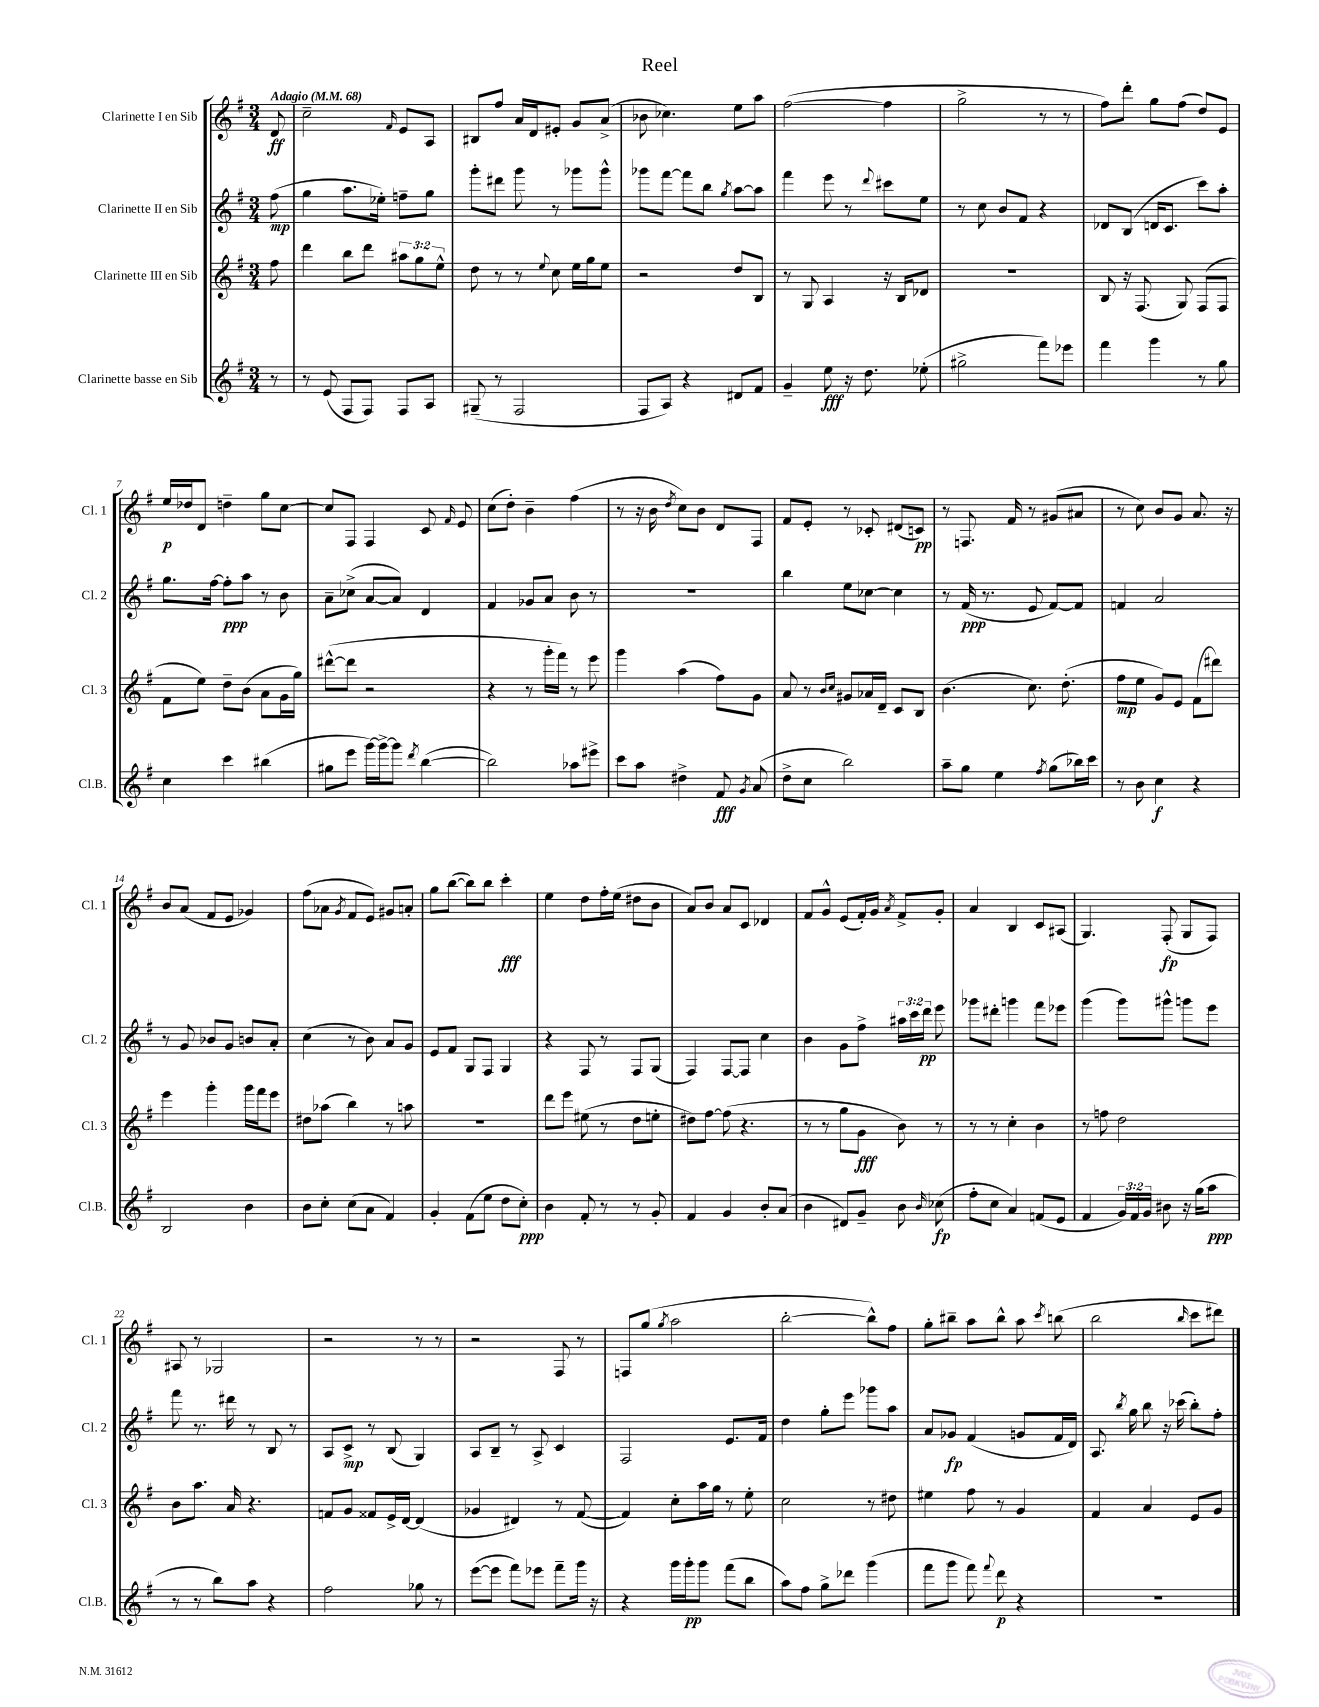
\header { title = "Reel" }
<<
\new StaffGroup <<
\new Staff = "s0" \with { instrumentName = "Clarinette I en Sib" shortInstrumentName = "Cl. 1" } {
    \clef treble \key g \major \numericTimeSignature \time 3/4 \partial 8 \tempo "Adagio" 4 = 68
    \autoBeamOff d'8\ff |
    c''2-- \grace { fis'16 } e'8[ a8] |
    bis8[ fis''8] a'16[ d'16 eis'8]-. g'8[ a'8]->( |
    bes'8 ces''4.) e''8[ a''8] |
    fis''2~( fis''4 |
    g''2-> r8 r8 |
    fis''8[) d'''8]-. g''8[ fis''8]( d''8[) e'8] |
    e''16[\p des''16 d'8] d''4-- g''8[ c''8]~ |
    c''8[ fis8] fis4 c'8 \grace { fis'16 } e'8 |
    c''8[( d''8]-.) b'4-- fis''4( |
    r8 r16 b'16 \acciaccatura { d''8 } c''8[) b'8] d'8[ fis8] |
    fis'8[ e'8]-. r8 ces'8-. dis'8[( c'8]\pp) |
    r8 f8. fis'16 r8 gis'8[( ais'8] |
    r8 c''8) b'8[ g'8] a'8. r16 |
    b'8[ a'8]( fis'8[ e'8] ges'4) |
    fis''8[( aes'8] \acciaccatura { g'8 } fis'8[ e'8]) gis'8[ a'8]-. |
    g''8[ b''8]~( b''8[) b''8] c'''4-.\fff |
    e''4 d''8[ fis''16-. e''16]( dis''8[ b'8] |
    a'8[) b'8] a'8[ c'8] des'4 |
    fis'8[ g'8]-^ e'8[( fis'16-.) g'16] \acciaccatura { a'8 } fis'8[-> g'8]-. |
    a'4 b4 c'8[ ais8]( |
    g4.) fis8-.\fp( g8[ fis8]) |
    ais8 r8 ges2 |
    r2 r8 r8 |
    r2 fis8 r8 |
    f8[ g''8]( \acciaccatura { g''8 } a''2 |
    b''2~-. b''8[-^) fis''8] |
    g''8[-. bis''8]-- a''8[ bis''8]-^ a''8 \acciaccatura { c'''8 } b''8( |
    b''2 \grace { b''16 } c'''8[ dis'''8]) \bar "|." |
}
\new Staff = "s1" \with { instrumentName = "Clarinette II en Sib" shortInstrumentName = "Cl. 2" } {
    \clef treble \key g \major \numericTimeSignature \time 3/4 \override Staff.TupletNumber.text = #tuplet-number::calc-fraction-text \partial 8
    \autoBeamOff fis''8\mp( |
    g''4 a''8.[ ees''16]-.) f''8[-- g''8] |
    g'''8[-. dis'''8] g'''8 r8 ges'''8[ ges'''8]-^ |
    ges'''8[ fis'''8]~ fis'''8[ b''8] \acciaccatura { g''8 } a''8[~ a''8] |
    fis'''4 e'''8 r8 \appoggiatura { d'''8 } cis'''8[ e''8] |
    r8 c''8 b'8[ fis'8] r4 |
    des'8[ b8]( d'16[ c'8.] c'''8[) a''8]-. |
    g''8.[ fis''16]~ fis''8[-.\ppp a''8] r8 b'8 |
    a'8[-- ces''8]->( a'8[~ a'8]) d'4 |
    fis'4 ges'8[ a'8] b'8 r8 |
    R2. |
    b''4 e''8[ ces''8]~ ces''4 |
    r8 fis'16\ppp( r8. e'8 fis'8[~) fis'8] |
    f'4 a'2 |
    r8 g'8 bes'8[ g'8] b'8[ a'8]-. |
    c''4( r8 b'8) a'8[ g'8] |
    e'8[ fis'8] g8[ fis8] g4 |
    r4 fis8 r8 fis8[ g8]( |
    fis4) fis8[~ fis8] c''4 |
    b'4 g'8[ fis''8]-> \tuplet 3/2 { ais''16[ c'''16 d'''16]\pp } e'''8 |
    ges'''8[ dis'''8]-. g'''4 fis'''8[ ees'''8] |
    g'''4( g'''8[) gis'''8]-^ g'''8[ e'''8] |
    fis'''8 r8. dis'''16 r8 b8 r8 |
    a8[ c'8]->\mp r8 b8( g4) |
    a8[ b8]-- r8 a8-> c'4 |
    fis2 e'8.[ fis'16] |
    d''4 g''8[-. e'''8] ges'''8[ a''8] |
    a'8[ ges'8]\fp fis'4( g'8[ fis'16 d'16]) |
    a8. \acciaccatura { b''8 } g''16 b''8 r16 ces'''16( b''8[-.) fis''8]-. \bar "|." |
}
\new Staff = "s2" \with { instrumentName = "Clarinette III en Sib" shortInstrumentName = "Cl. 3" } {
    \clef treble \key g \major \numericTimeSignature \time 3/4 \override Staff.TupletNumber.text = #tuplet-number::calc-fraction-text \partial 8
    \autoBeamOff fis''8 |
    d'''4 b''8[ d'''8] \tuplet 3/2 { ais''8[ g''8 e''8]-^ } |
    d''8 r8 r8 \appoggiatura { e''8 } c''8 e''16[ g''16 e''8] |
    r2 d''8[ b8] |
    r8 g8 a4 r16 b16[ des'8] |
    R2. |
    b8 r16 fis8.( g8) fis8[( fis8] |
    fis'8[ e''8]) d''8[-- b'8]( a'8[ g'16 g''16]) |
    dis'''8[~-^( dis'''8] r2 |
    r4 r8 g'''16[-. fis'''16]) r8 e'''8 |
    g'''4 a''4( fis''8[) g'8] |
    a'8 r8 \grace { b'16[ c''16] } gis'8[ aes'16 d'16]-- c'8[ b8] |
    b'4.( c''8.) d''8.-.( |
    fis''8[\mp e''8] g'8[) e'8] fis'8[( dis'''8]) |
    e'''4 g'''4-. g'''16[ fis'''16 e'''8] |
    dis''8[ aes''8]( b''4) r8 a''8 |
    R2. |
    d'''8[ e'''8] eis''8( r8 d''8[ e''8]-. |
    dis''8[) fis''8]~ fis''8( r4. |
    r8 r8 g''8[ g'8]\fff b'8) r8 |
    r8 r8 c''4-. b'4 |
    r8 f''8 d''2 |
    b'8[ a''8.] a'16 r4. |
    f'8[ g'8] fisis'8[ e'16-> d'16]~ d'4( |
    ges'4 dis'4) r8 fis'8~( |
    fis'4) c''8[-. a''16 g''16] r8 e''8-. |
    c''2 r8 dis''8 |
    eis''4 fis''8 r8 g'4 |
    fis'4 a'4 e'8[ g'8] \bar "|." |
}
\new Staff = "s3" \with { instrumentName = "Clarinette basse en Sib" shortInstrumentName = "Cl.B." } {
    \clef treble \key g \major \numericTimeSignature \time 3/4 \override Staff.TupletNumber.text = #tuplet-number::calc-fraction-text \partial 8
    \autoBeamOff r8 |
    r8 e'8( fis8[ fis8]) fis8[ a8] |
    gis8--( r8 fis2 |
    fis8[ a8]) r4 dis'8[ fis'8] |
    g'4-- e''8\fff r16 d''8. ees''8-.( |
    gis''2-> fis'''8[) ees'''8] |
    fis'''4 g'''4 r8 g''8 |
    c''4 c'''4 bis''4( |
    gis''8[ e'''8] g'''16[~) g'''16~-> g'''8] \acciaccatura { d'''8 } b''4~( |
    b''2) aes''8[ eis'''8]-> |
    c'''8[ a''8] dis''4-> fis'8\fff \acciaccatura { g'8 } a'8( |
    d''8[-> c''8] b''2) |
    a''8[-- g''8] e''4 \acciaccatura { fis''8 } g''8[( bes''16) c'''16] |
    r8 b'8 c''4\f r4 |
    b2 b'4 |
    b'8[ c''8]-. c''8[( a'8] fis'4) |
    g'4-. fis'8[( e''8] d''8[ c''8]-.\ppp) |
    b'4 fis'8-. r8 r8 g'8-. |
    fis'4 g'4 b'8[-. a'8]( |
    b'4 dis'8[) g'8]-- b'8 \grace { b'16 } ces''8\fp( |
    fis''8[-. c''8] a'4) f'8[( e'8] |
    fis'4 \tuplet 3/2 { g'16[) fis'16 g'16] } bis'8 r16 g''16[( a''8]\ppp |
    r8 r8 b''8[) a''8] r4 |
    fis''2 ges''8 r8 |
    e'''8[~( e'''8] fis'''8[) ees'''8] fis'''8[-- g'''16] r16 |
    r4 g'''16[ g'''16-.\pp g'''8] fis'''8[( b''8] |
    a''8[) fis''8] g''8[-> des'''8] g'''4( |
    fis'''8[ g'''8] fis'''8) \appoggiatura { fis'''8 } d'''8\p r4 |
    R2. \bar "|." |
}
>>
>>
